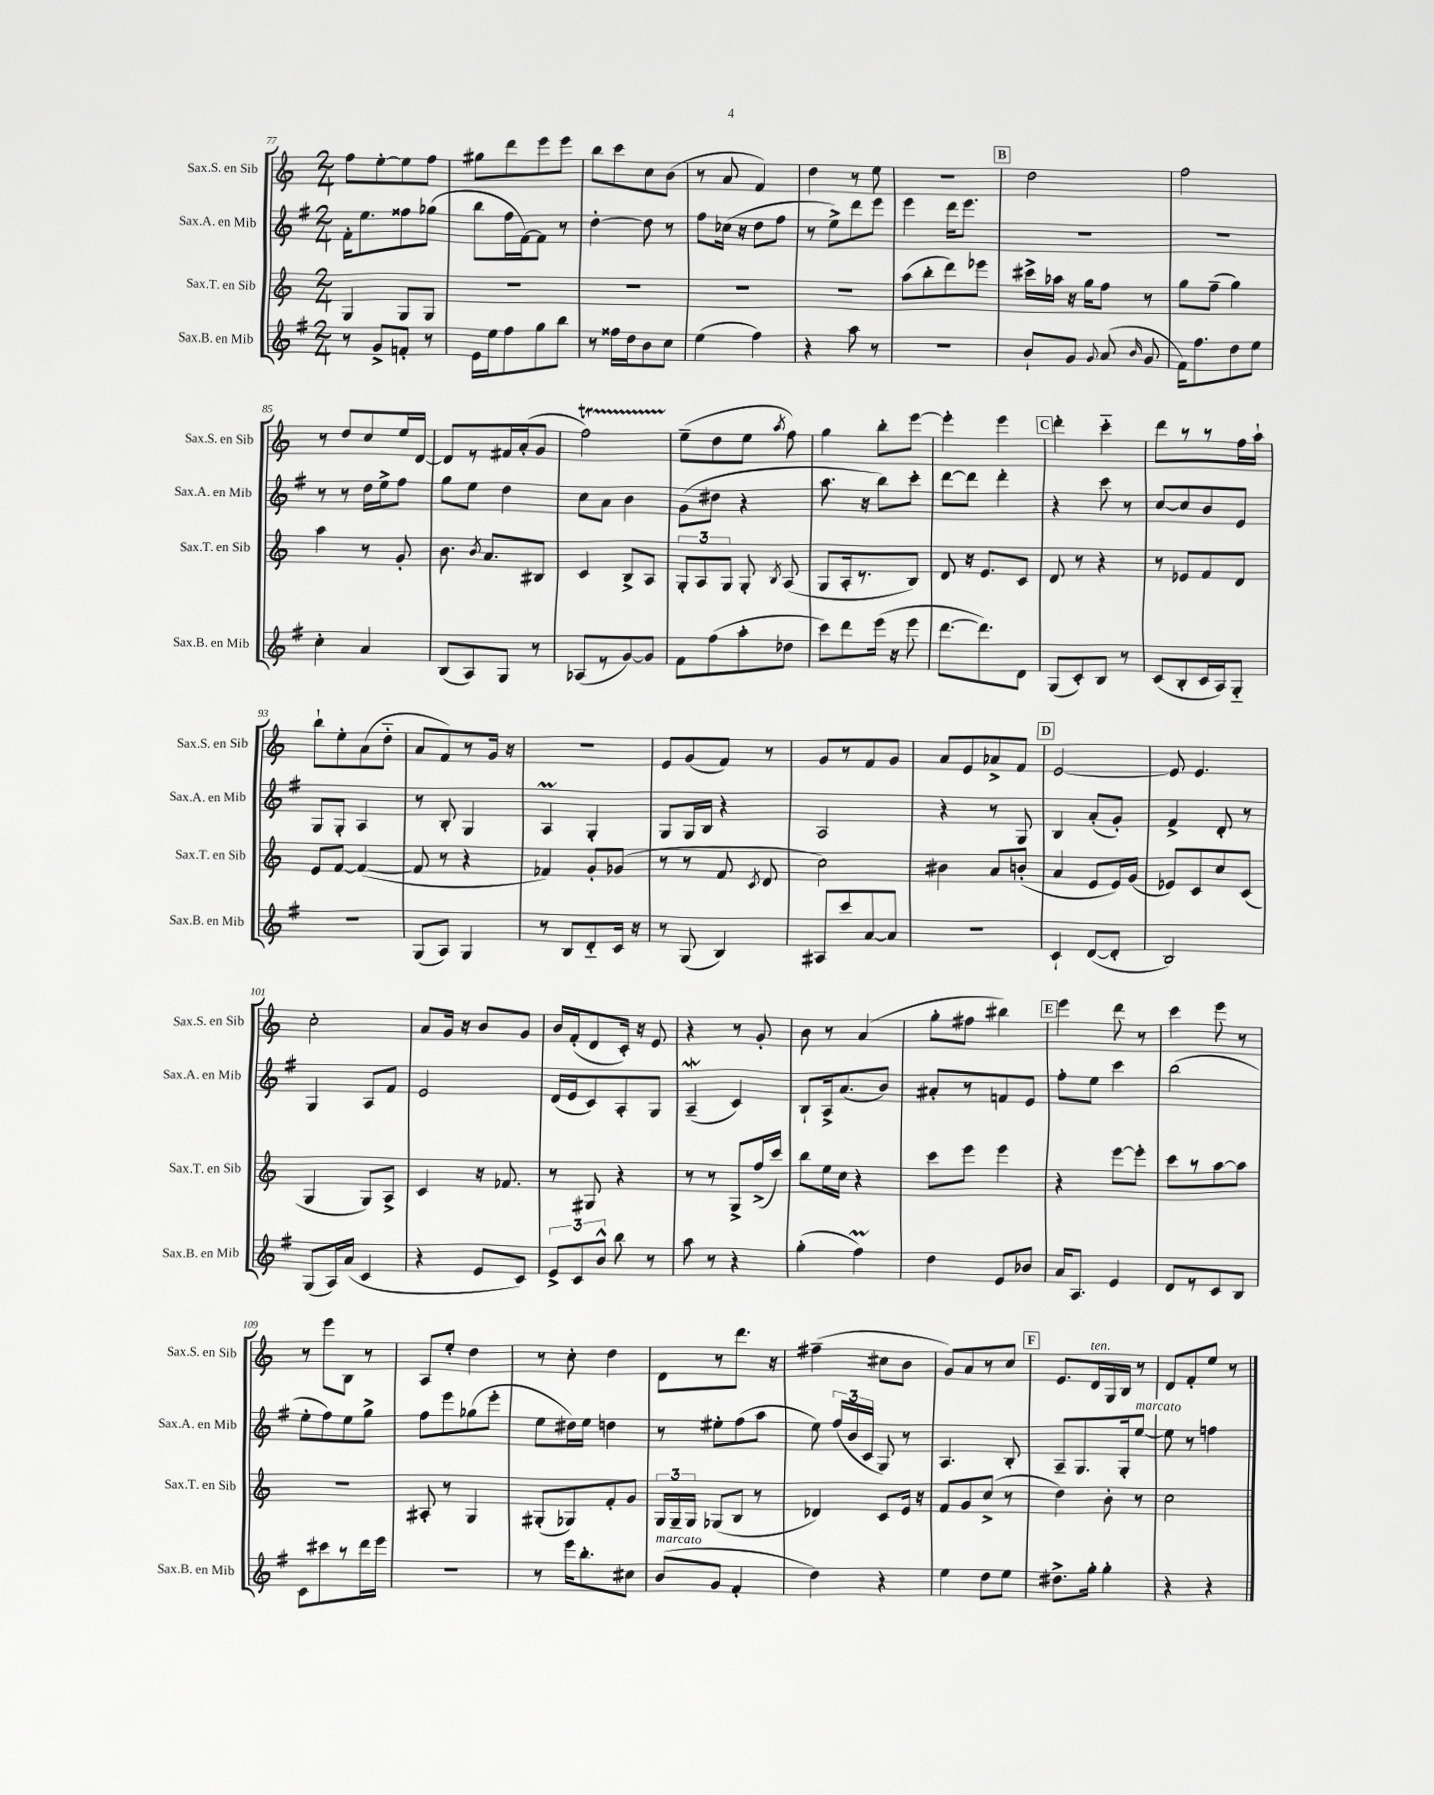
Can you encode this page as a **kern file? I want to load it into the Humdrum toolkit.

**kern	**kern	**kern	**kern
*part4	*part3	*part2	*part1
*staff4	*staff3	*staff2	*staff1
*I"Sax.B. en Mib	*I"Sax.T. en Sib	*I"Sax.A. en Mib	*I"Sax.S. en Sib
*I'Sax.B. en Mib	*I'Sax.T. en Sib	*I'Sax.A. en Mib	*I'Sax.S. en Sib
*clefG2	*clefG2	*clefG2	*clefG2
*k[f#]	*k[]	*k[f#]	*k[]
*M2/4	*M2/4	*M2/4	*M2/4
=77	=77	=77	=77
8r	4G/	16f#'\KL	8ff\L
.	.	8.ee\	.
8g^/L	.	.	[8ee'\
8fn'/J	8G/L	8ff##X\	8ee\]
8r	8G/J	(8gg-X\J	8ff\J
=78	=78	=78	=78
16e\LL	2r	8bb\L	8gg#X\L
16ee\J	.	.	.
8ff#\	.	16ff#\L	8ddd\
.	.	[16f#\J)	.
8gg\	.	8f#\J]	8eee\
8bb\J	.	8r	8eee\J
=79	=79	=79	=79
8r	2r	[4dd'\	8bb\L
16ff##X\LL	.	.	8ccc\
16dd\J	.	.	.
8b\	.	8dd\]	8cc\
8cc\J	.	8r	(8b\J
=80	=80	=80	=80
(4ee\	2r	8ff#\L	8r
.	.	(16cc-X\Jk	8a/
.	.	16r	.
4ff#\)	.	8dd\L	4f/)
.	.	8ff#\J	.
=81	=81	=81	=81
4r	2r	8r	4dd\
.	.	8ee^\L)	.
8aa\	.	8ddd\	8r
8r	.	8eee\J	8ee\
=82	=82	=82	=82
2r	(8aa\L	4eee\	2r
.	8bb'\	.	.
.	8ddd\)	16ddd\KL	.
.	.	8.eee\J	.
.	8eee-X\J	.	.
!!LO:REH:place=s1:t=B
=83	=83	=83	=83
8b`/L	16ccc#X^\LL	2r	2dd\
.	16aa-X\JJ	.	.
8g/J	16r	.	.
.	16gg\KL	.	.
8qqg/	.	.	.
(8a/	8ff\J	.	.
16qqb/	.	.	.
8g/	8r	.	.
=84	=84	=84	=84
16f#\KL)	8gg\L	2r	2ff\
8.ff#\	.	.	.
.	(8ff~\J	.	.
8dd\	4gg\)	.	.
8ee\J	.	.	.
!!LO:LB:g=z
=85	=85	=85	=85
4cc'\	4aa\	8r	8r
.	.	8r	8dd/L
4a/	8r	16dd\LL	8cc/
.	.	16ee^\J	.
.	8g'/	8ff#\J	16ee/L
.	.	.	[16d/JJ
=86	=86	=86	=86
(8B/L	8.b\	8gg\L	8d/L]
8A/)	.	8ee\J	8r
.	8qb/	.	.
.	8.a/L	.	.
8G/J	.	4dd\	16f#X/L
.	.	.	(16a'/J
8r	8B#X/J	.	8g/J
=87	=87	=87	=87
(8A-X/L	4c/	8cc\L	2ffT\)
8r	.	8a\J	.
[8g/)	8B^/L	4b\	.
8g/J]	8A/J	.	.
=88	=88	=88	=88
8f#\L	12G'/L	(8g\L	(8ee~\L
.	12A/	.	.
(8ff#\	.	8dd#X\J	8dd\
.	12G/J	.	.
8aa'\	8G'/	4r	8ee\J
.	8qB/	.	8qaa/
8dd-X\J	(8A/	.	8ff\)
=89	=89	=89	=89
8ccc\L)	8G/L	8.aa\	4gg\
8ddd\	16A'/k	.	.
.	8.r	16r	.
(16eee\Jk	.	8bb\L)	8bb'\L
16r	.	.	.
8eee\	8B/J)	8ccc'\J	[8eee\J
=90	=90	=90	=90
[8.ddd\L	8d/	[8ddd\L	4eee'\]
.	16r	8ddd\J]	.
8.ddd\])	8.e/L	.	.
.	.	4ddd'\	4eee\
8d\J	8c/J	.	.
!!LO:REH:place=s1:t=C
=91	=91	=91	=91
(8G/L	8d/	4r	4ddd'\
8c'/)	8r	.	.
8B/J	4r	8ccc\	4ccc\
8r	.	8r	.
=92	=92	=92	=92
(8c/L	8r	[8cc/L	8ddd\L
8B'/	8e-X/L	8cc/]	8r
16c/L	8f/	8b/	8r
16A/J)	.	.	.
8G/J	8d/J	8e/J	16ff\L
.	.	.	16aa`\JJ
!!LO:LB:g=z
=93	=93	=93	=93
2r	8e/L	8G/L	8bb`\L
.	[8f/J	8G'/J	8ee'\
.	(4f/_	4A/	(8a\
.	.	.	8dd\J
=94	=94	=94	=94
(8G/L	8f/]	8r	8a/L
8A/J)	8r	8B'/	8f/)
4G/	4r	4G/	8r
.	.	.	16g/Jk
.	.	.	16r
=95	=95	=95	=95
8r	4f-X/)	4AM/	2r
8B/L	.	.	.
8d/	8g'/L	4G'/	.
16c/Jk	(8g-X/J	.	.
16r	.	.	.
=96	=96	=96	=96
8r	8r	8G/L	8e/L
(8G/	8r	16G/L	(8g/
.	.	16B/JJ	.
4B/)	8f/	4r	8f/J)
.	8qc/	.	.
.	8d/	.	8r
=97	=97	=97	=97
8A#X/L	2cc\)	2A/	8g/L
8ccc/	.	.	8r
[8a/	.	.	8f/
8a/J]	.	.	8g/J
=98	=98	=98	=98
2r	4b#X\	4r	8a/L
.	.	.	8e/
.	8a/L	8r	8a-X^/
.	(8bn'/J	8G/	8f/J
!!LO:REH:place=s1:t=D
=99	=99	=99	=99
4c`/	4a/	4B/	[2e/
([8d/L	8e/L	(8a'/L	.
8d'/J]	16e/L)	8g'/J)	.
.	(16g/JJ	.	.
=100	=100	=100	=100
2B/)	8e-X/L)	4f#^/	8e/]
.	8c/	.	4.e/
.	8cc/	8d'/	.
.	(8c/J	8r	.
!!LO:LB:g=z
=101	=101	=101	=101
(8G/L	4G/	4G/	2cc'\
16A/L)	.	.	.
(16a/JJ	.	.	.
4c/	8G/L)	8A/L	.
.	8A^/J	8f#/J	.
=102	=102	=102	=102
4r	4c/	2e/	8a/L
.	.	.	16g/Jk
.	.	.	16r
8e/L	16r	.	8b/L
.	8.f-X/	.	.
8c/J)	.	.	8g/J
=103	=103	=103	=103
12e^/L	8r	(16d/LL	16b/LL
.	.	16e/J	(16f'/J
12c/	.	.	.
.	8G#X/	8c/)	8d/
12b^^/J	.	.	.
8bb\	4r	8A'/	16c'/Jk)
.	.	.	16r
8r	.	8G/J	8e/
=104	=104	=104	=104
8aa\	8r	(4AW~/	4r
8r	8r	.	.
4r	8G^/L	4c/)	8r
.	(16ff^/L	.	8g'/
.	16ccc/JJ)	.	.
=105	=105	=105	=105
(4gg'\	8bb\L	8B`/L	8b\
.	16ee\L	16A^/k	8r
.	16cc\JJ	(8.a/	.
4ff#m\)	4r	.	(4a/
.	.	8b/J)	.
=106	=106	=106	=106
4dd\	8ccc\L	8a#X'/L	8gg'\L
.	8eee\J	8r	8ff#X\J
8e/L	4eee\	8fn/	4bb#X\)
8b-X/J	.	8e/J	.
!!LO:REH:place=s1:t=E
=107	=107	=107	=107
16a/KL	4r	8ff#'\L	4eee\
8.A/J	.	.	.
.	.	8ee\J	.
4e/	[8eee\L	4ccc\	8ddd\
.	8eee'\J]	.	8r
=108	=108	=108	=108
8d/L	8ccc\L	(2bb\	4ccc\
8r	8r	.	.
8c/	[8aa\	.	8eee\
8B/J	8aa\J]	.	8r
!!LO:LB:g=z
=109	=109	=109	=109
8c\L	2r	8ee'\L	8r
8ccc#X\	.	8ff#\)	8eee\L
8r	.	8ee\	8B\J
16ddd\L	.	8gg^\J	8r
16eee\JJ	.	.	.
=110	=110	=110	=110
2r	8A#X'/	8ff#\L	8A/L
.	8r	8eee\	8ee'/J
.	4G/	(8gg-X\	4dd\
.	.	8eee'\J	.
=111	=111	=111	=111
8r	(8G#X'/L	8ee\L	8r
16eee\KL	8G-X/)	16dd#X\L)	8cc'\
8.bb'\	.	16ee\JJ	.
.	8f'/	4ddn\	4dd\
8cc#X\J	8g/J	.	.
=112	=112	=112	=112
!LO:TX:a:i:t=marcato	!	!	!
(8b/L	24G/LL	8r	8d\L
.	24G~/	.	.
.	24G/JJ	.	.
8g/J	(8G-X/L	8ee#X'\L	8r
4f#'/	8B/J	(8ff#\	8.ddd\J
.	8r	8aa\J	.
.	.	.	16r
=113	=113	=113	=113
4dd\)	4d-X/)	8ee\)	(4ff#X~\
.	.	(24ff#/LL	.
.	.	24b/	.
.	.	24c/JJ	.
4r	8c/L	8G/)	8cc#X\L
.	16e/Jk	8r	8b\J
.	16r	.	.
=114	=114	=114	=114
4ee\	8f/L	4.A/	8g/L)
.	8g/	.	8a/
8dd\L	(8cc^/J	.	8r
8ee\J	8r	8B'/	8cc/J
!!LO:REH:place=s1:t=F
=115	=115	=115	=115
8.dd#X^\L	4dd\)	8A~/L	8.e/L
.	.	8.G/	.
!	!	!	!LO:TX:a:i:t=ten.
16gg'\Jk	.	.	16d/L
4gg'\	8b'\	.	16G/
.	.	16G'/k	16B/JJ
!	!	!LO:TX:a:i:t=marcato	!
.	8r	[8ee/J	8r
=116	=116	=116	=116
4r	2cc\	8ee\]	8d/L
.	.	8r	8f'/
4r	.	4ffn\	8ee/J
.	.	.	8r
==	==	==	==
*-	*-	*-	*-
